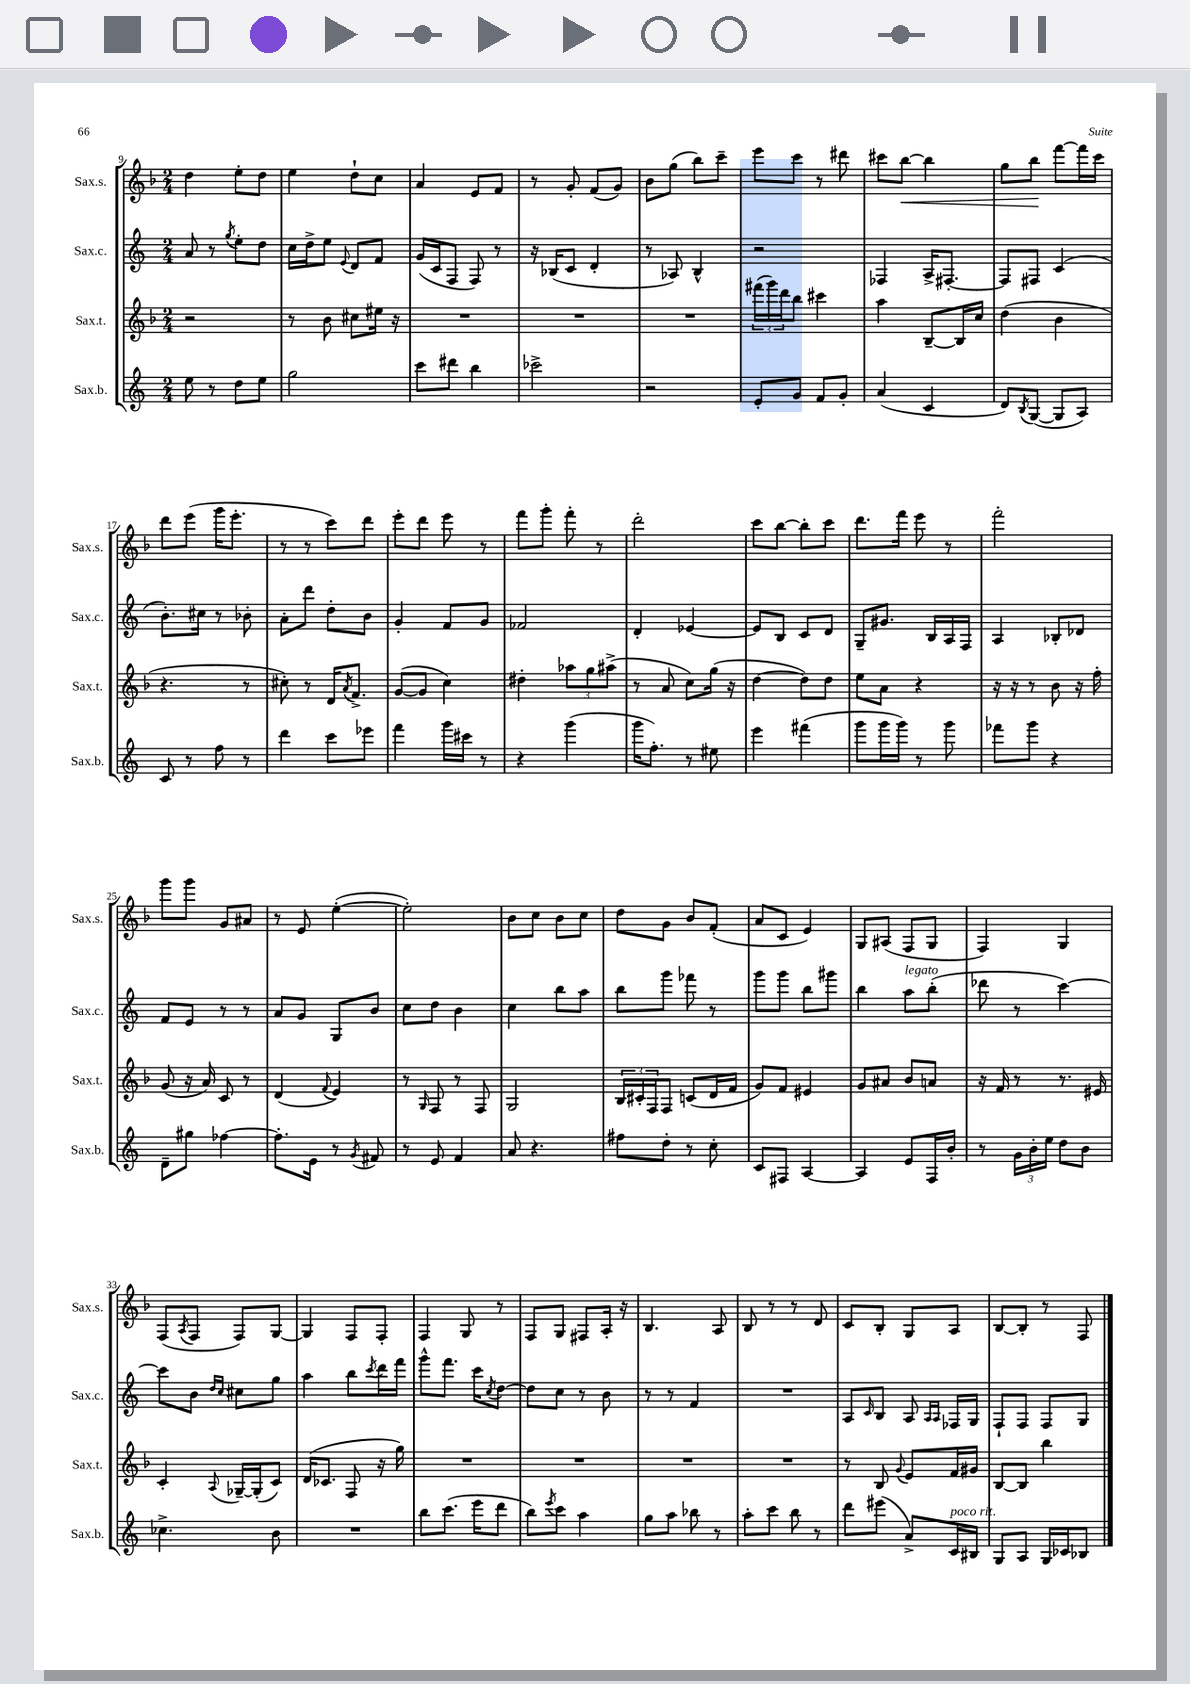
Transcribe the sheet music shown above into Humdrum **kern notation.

**kern	**kern	**kern	**kern	**dynam
*part4	*part3	*part2	*part1	*part1
*staff4	*staff3	*staff2	*staff1	*staff1
*I"Sax.b.	*I"Sax.t.	*I"Sax.c.	*I"Sax.s.	*
*I'Sax.b.	*I'Sax.t.	*I'Sax.c.	*I'Sax.s.	*
*clefG2	*clefG2	*clefG2	*clefG2	*
*k[]	*k[b-]	*k[]	*k[b-]	*
*M2/4	*M2/4	*M2/4	*M2/4	*
=9	=9	=9	=9	=9
8ee\	2r	8a/	4dd\	.
8r	.	8r	.	.
.	.	8qgg/	.	.
8dd\L	.	8ee'\L	8ee'\L	.
8ee\J	.	8dd\J	8dd\J	.
=10	=10	=10	=10	=10
2gg\	8r	16cc\LL	4ee\	.
.	.	16dd^\J	.	.
.	8b-\	8ee\J	.	.
.	.	8qqe/	.	.
.	8cc#X\L	8d/L	8dd`\L	.
.	16ee#X\Jk	8f/J	8cc\J	.
.	16r	.	.	.
=11	=11	=11	=11	=11
8ccc\L	2r	(16g/LL	4a/	.
.	.	16c/J	.	.
8ddd#X\J	.	8F/J	.	.
4bb\	.	8F/)	8e/L	.
.	.	8r	8f/J	.
=12	=12	=12	=12	=12
2ccc-X^\	2r	16r	8r	.
.	.	(16B-X/KL	.	.
.	.	8c/J	8g'/	.
.	.	4d'/	(8f/L	.
.	.	.	8g/J)	.
=13	=13	=13	=13	=13
2r	2r	8r	8b-\L	.
.	.	8A-X/)	(8gg\J	.
.	.	4B^^/	8bb-\L)	.
.	.	.	8ccc~\J	.
=14	=14	=14	=14	=14
8e'/L	(24fff#X\LL	2r	8eee\L	.
.	24ggg\)	.	.	.
.	24ddd\J	.	.	.
8g/J	8bb-\J	.	8ccc\J	.
8f/L	4ccc#X\	.	8r	.
8g'/J	.	.	8ddd#X\	.
=15	=15	=15	=15	=15
(4a/	4aa\	4F-X/	8ccc#X\L	.
!	!	!	!	!LO:HP:b
.	.	.	[8bb-\J	<
4c/	[8B-~/L	16A^/KL	4bb-\]	.
.	.	[8.F#X'/J	.	.
.	16B-/L]	.	.	.
.	16cc/JJ	.	.	.
=16	=16	=16	=16	=16
8d/L)	(4dd\	8F#/L]	8gg\L	.
8qB/	.	.	.	.
([8G/J	.	8F#X/J	8bb-\J	.
8G/L]	4b-\	(4c/	[8fff\L	[
8A/J)	.	.	16fff\L]	.
.	.	.	16ccc\JJ	.
!!LO:LB:g=z
=17	=17	=17	=17	=17
8c/	4.r	8.b'\L)	8ddd\L	.
8r	.	.	(8eee\J	.
.	.	16cc#X\Jk	.	.
8ff\	.	8r	16ggg\KL	.
.	.	.	8.eee'\J	.
8r	8r	8b-X'\	.	.
=18	=18	=18	=18	=18
4ddd\	8cc#X'\)	8a'\L	8r	.
.	8r	8ddd\J	8r	.
8ccc\L	16d/KL	8dd'\L	8ccc\L)	.
.	8qa/	.	.	.
.	8.f^/J	.	.	.
8eee-X\J	.	8b\J	8ddd\J	.
=19	=19	=19	=19	=19
4fff\	([8g/L	4g'/	8eee'\L	.
.	8g/J]	.	8ddd\J	.
16ggg\LL	4cc\)	8f/L	8eee\	.
16ccc#X\JJ	.	.	.	.
8r	.	8g/J	8r	.
=20	=20	=20	=20	=20
4r	4dd#X'\	2f-X/	8fff\L	.
.	.	.	8ggg'\J	.
(4ggg\	12aa-X\L	.	8fff'\	.
.	12gg\	.	.	.
.	.	.	8r	.
.	(12aa#X^\J	.	.	.
=21	=21	=21	=21	=21
16ggg\KL	8r	4d'/	2ddd'\	.
8.ff'\J)	.	.	.	.
.	8a/	.	.	.
8r	8cc\L)	[4e-X/	.	.
8ee#X\	(16gg\Jk	.	.	.
.	16r	.	.	.
=22	=22	=22	=22	=22
4eee\	[4dd\	8e-/L]	8ccc\L	.
.	.	8B/J	[8bb-\J	.
(4fff#X\	8dd\L])	8c/L	8bb-'\L]	.
.	8dd\J	8d/J	8ccc\J	.
=23	=23	=23	=23	=23
8ggg\L	8ee\L	8G~/L	8.ddd\L	.
16ggg\L	8a\J	8.g#X/J	.	.
16ggg\JJ)	.	.	16fff\Jk	.
8r	4r	.	8eee\	.
.	.	16B/LL	.	.
8ggg\	.	16A/	8r	.
.	.	16F/JJ	.	.
=24	=24	=24	=24	=24
8fff-X\L	16r	4A/	2fff'\	.
.	16r	.	.	.
8ggg\J	8r	.	.	.
4r	8b-\	8B-X'/L	.	.
.	16r	8d-X/J	.	.
.	16ff'\	.	.	.
!!LO:LB:g=z
=25	=25	=25	=25	=25
8d~\L	(8g/	8f/L	8ggg\L	.
8gg#X\J	16r	8e/J	8ggg\J	.
.	16a/)	.	.	.
[4ff-X\	8c/	8r	8g/L	.
.	8r	8r	8a#X/J	.
=26	=26	=26	=26	=26
8.ff-'\L]	(4d/	8a/L	8r	.
.	.	8g/J	8e/	.
16e\Jk	.	.	.	.
.	8qqf/	.	.	.
8r	4e/)	8G/L	([4ee'\	.
8qg/	.	.	.	.
8f#X/	.	8b/J	.	.
=27	=27	=27	=27	=27
8r	8r	8cc\L	2ee'\])	.
.	16qqG/	.	.	.
8e/	8F/	8dd\J	.	.
4f/	8r	4b\	.	.
.	8F/	.	.	.
=28	=28	=28	=28	=28
8a/	2G/	4cc\	8b-\L	.
4.r	.	.	8cc\J	.
.	.	8bb\L	8b-\L	.
.	.	8aa\J	8cc\J	.
=29	=29	=29	=29	=29
8ff#X\L	24B-/LL	8bb\L	8dd\L	.
.	24c#X'/	.	.	.
.	24F/J	.	.	.
8dd'\J	8F/J	8ggg\J	8g\J	.
8r	(8cn/L	8fff-X\	8b-/L	.
8cc'\	16d/L	8r	(8f'/J	.
.	16f/JJ	.	.	.
=30	=30	=30	=30	=30
8c/L	8g/L)	8ggg\L	8a/L	.
8F#X/J	8f/J	8ggg\J	8c/J	.
[4A/	4e#X/	8bb\L	4e/)	.
.	.	8ggg#X\J	.	.
=31	=31	=31	=31	=31
4A/]	8g/L	4bb\	8G/L	.
.	8a#X/J	.	(8A#X/J	.
!	!	!LO:TX:a:i:t=legato	!	!
8e/L	8b-/L	8aa\L	8F/L	.
16F/L	8an/J	(8bb'\J	8G/J	.
16b'/JJ	.	.	.	.
=32	=32	=32	=32	=32
8r	16r	8ddd-X\	4F/)	.
.	16f/	.	.	.
24g\LL	8r	8r	.	.
24b'\	.	.	.	.
24ee\JJ	.	.	.	.
8dd\L	8.r	[4ccc\)	4G/	.
8b\J	.	.	.	.
.	16e#X/	.	.	.
!!LO:LB:g=z
=33	=33	=33	=33	=33
4.cc-X^\	4c'/	8ccc\L]	(8F/L	.
.	.	.	8qA/	.
.	.	8b\J	8F/J	.
.	.	16qqdd/LL	.	.
.	8qqA/	16qqcc/JJ	.	.
.	[16G-X~/LL	8cc#X\L	8F/L)	.
.	(16G-'/J]	.	.	.
8b\	8c/J)	8gg\J	[8G/J	.
=34	=34	=34	=34	=34
2r	(16d/KL	4aa\	4G/]	.
.	8.c-X/J	.	.	.
.	8F/	8bb\L	8F/L	.
.	.	8qccc/	.	.
.	16r	16ddd\L	8F'/J	.
.	16gg\)	16fff\JJ	.	.
=35	=35	=35	=35	=35
8bb\L	2r	8ggg^^\L	4F/	.
(8.ccc\J	.	8.fff\J	.	.
.	.	.	8G/	.
16eee\KL	.	16ccc\KL	.	.
.	.	8qcc/	.	.
8ddd\J	.	[8dd\J	8r	.
=36	=36	=36	=36	=36
8bb\L)	2r	8dd\L]	8F/L	.
8qeee/	.	.	.	.
8ccc\J	.	8cc\J	8G/J	.
4aa\	.	8r	8F#X/L	.
.	.	8b\	16A'/Jk	.
.	.	.	16r	.
=37	=37	=37	=37	=37
8gg\L	2r	8r	4.B-/	.
8aa\J	.	8r	.	.
8bb-X\	.	4f/	.	.
8r	.	.	8A/	.
=38	=38	=38	=38	=38
8aa'\L	2r	2r	8B-/	.
8ccc\J	.	.	8r	.
8bb\	.	.	8r	.
8r	.	.	8d/	.
=39	=39	=39	=39	=39
8ddd\L	8r	8A/L	8c/L	.
.	.	16qqc/	.	.
(8eee#X\J	8B-/	8B/J	8B-'/J	.
.	8qqg/	.	.	.
8a^/L)	8e/L	8A/	8G/L	.
.	.	16qqA/LL	.	.
.	.	16qqA/JJ	.	.
!LO:TX:a:i:t=poco rit.	!	!	!	!
16c/L	16f/L	16F-X/LL	8A/J	.
16B#X/JJ	16g#X/JJ	16G/JJ	.	.
=40	=40	=40	=40	=40
8G/L	[8B-/L	8F`/L	[8B-/L	.
8A/J	8B-/J]	8F/J	8B-'/J]	.
16G/LL	4bb-\	8F/L	8r	.
16c-X/J	.	.	.	.
8B-X/J	.	8G/J	8F/	.
==	==	==	==	==
*-	*-	*-	*-	*-
